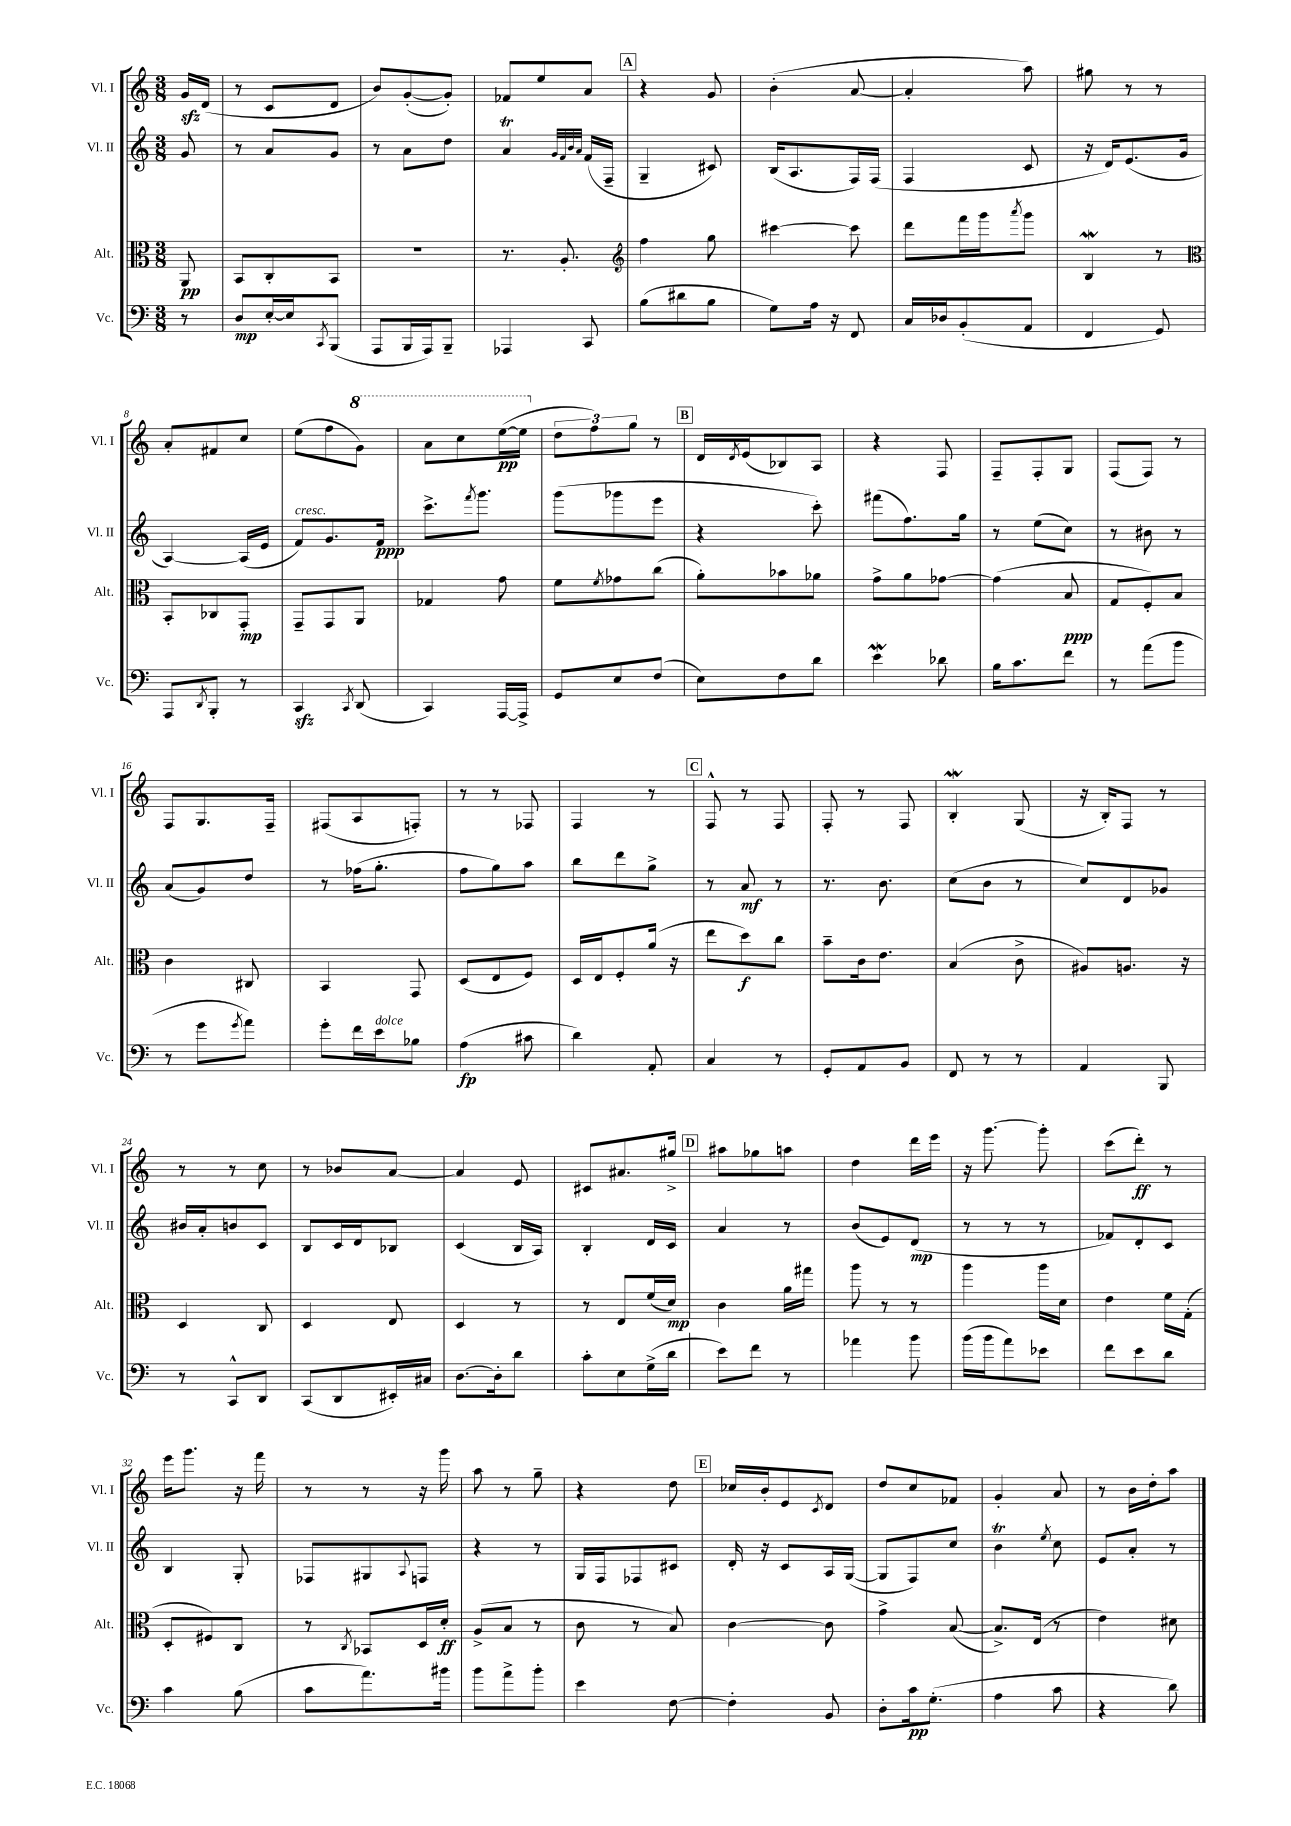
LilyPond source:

<<
\new StaffGroup <<
\new Staff = "s0" \with { instrumentName = "Vl. I" shortInstrumentName = "Vl. I" } {
    \clef treble \key c \major \numericTimeSignature \time 3/8 \partial 8
    g'16\sfz d'16( |
    r8 c'8 d'8 |
    b'8) g'8~-.( g'8-.) |
    fes'8 e''8 a'8 |
    \mark \markup { \box "A" } r4 g'8 |
    b'4-.( a'8~ |
    a'4-. a''8) |
    gis''8 r8 r8 |
    a'8-. fis'8 c''8 |
    e''8( f''8 \ottava #1 g''8) |
    a''8 c'''8 e'''16~\pp( e'''16 \ottava #0 |
    \tuplet 3/2 { d''8 f''8) g''8 } r8 |
    \mark \markup { \box "B" } d'16 \acciaccatura { d'8 } e'16( bes8) a8 |
    r4 f8 |
    f8-- f8-. g8 |
    f8( f8) r8 |
    f8 g8. f16-- |
    fis8( a8 f8-.) |
    r8 r8 fes8 |
    f4 r8 |
    \mark \markup { \box "C" } f8-^ r8 f8 |
    f8-. r8 f8 |
    b4-.\mordent g8( |
    r16 b16-.) f8 r8 |
    r8 r8 c''8 |
    r8 bes'8 a'8~ |
    a'4 e'8 |
    cis'8 ais'8. gis''16-> |
    \mark \markup { \box "D" } ais''8 ges''8 a''8 |
    d''4 d'''16 e'''16 |
    r16 g'''8.~ g'''8-. |
    c'''8( d'''8-.\ff) r8 |
    e'''16 g'''8. r16 f'''16 |
    r8 r8 r16 g'''16 |
    a''8 r8 g''8-- |
    r4 d''8 |
    \mark \markup { \box "E" } ces''16 b'16-. e'8 \acciaccatura { c'8 } d'8 |
    d''8 c''8 fes'8 |
    g'4-. a'8 |
    r8 b'16 d''16-. a''8 \bar "|." |
}
\new Staff = "s1" \with { instrumentName = "Vl. II" shortInstrumentName = "Vl. II" } {
    \clef treble \key c \major \numericTimeSignature \time 3/8 \partial 8
    g'8 |
    r8 a'8 g'8 |
    r8 a'8 d''8 |
    a'4\trill \grace { g'32 f'32 b'32 a'32 } f'16( f16-- |
    \mark \markup { \box "A" } g4-- cis'8) |
    b16( a8. f16) f16( |
    f4 c'8 |
    r16 d'16) e'8.( g'16 |
    a4~) a16( e'16 |
    f'8^\markup { \italic "cresc." }) g'8. f'16\ppp |
    c'''8.-> \acciaccatura { f'''8 } g'''8. |
    g'''8( ges'''8 e'''8 |
    \mark \markup { \box "B" } r4 c'''8-.) |
    fis'''8( f''8.) g''16 |
    r8 e''8( c''8) |
    r8 bis'8 r8 |
    a'8( g'8) d''8 |
    r8 fes''16( g''8.-. |
    f''8 g''8) a''8 |
    b''8 d'''8 g''8-> |
    \mark \markup { \box "C" } r8 a'8\mf r8 |
    r8. b'8. |
    c''8( b'8 r8 |
    c''8) d'8 ges'8 |
    bis'16 a'16-. b'8 c'8 |
    b8 c'16 d'16 bes8 |
    c'4( b16 a16) |
    b4-. d'16 c'16 |
    \mark \markup { \box "D" } a'4 r8 |
    b'8( e'8) d'8\mp( |
    r8 r8 r8 |
    fes'8) d'8-. c'8 |
    b4 g8-. |
    fes8 gis8 \appoggiatura { a8 } f8 |
    r4 r8 |
    g16 f16 fes8 cis'8 |
    \mark \markup { \box "E" } d'16-. r16 c'8 a16 g16~( |
    g8 f8) c''8 |
    b'4\trill \acciaccatura { e''8 } c''8 |
    e'8 a'8-. r8 \bar "|." |
}
\new Staff = "s2" \with { instrumentName = "Alt." shortInstrumentName = "Alt." } {
    \clef alto \key c \major \numericTimeSignature \time 3/8 \partial 8
    a,8\pp |
    b,8 c8-. b,8 |
    R4. |
    r8. a8.-. |
    \mark \markup { \box "A" } \clef treble f''4 g''8 |
    cis'''4~ cis'''8 |
    d'''8 f'''16 g'''16 \acciaccatura { a'''8 } g'''8 |
    b4\mordent r8 |
    \clef alto b,8-. ces8 g,8-.\mp |
    g,8-- g,8 a,8 |
    ges4 g'8 |
    f'8 \acciaccatura { f'8 } ges'8 c''8( |
    \mark \markup { \box "B" } a'8-.) bes'8 aes'8 |
    g'8-> a'8 ges'8~ |
    ges'4( b8\ppp |
    g8 f8-.) b8 |
    c'4 cis8 |
    b,4 g,8 |
    d8( e8 f8) |
    d16 e16 f8-. a'16( r16 |
    \mark \markup { \box "C" } e''8 d''8\f) c''8 |
    b'8-- c'16 e'8. |
    b4( c'8-> |
    ais8) a8. r16 |
    d4 c8 |
    d4 e8 |
    d4 r8 |
    r8 e8 f'16( d'16\mp) |
    \mark \markup { \box "D" } c'4 a'16 gis''16 |
    a''8 r8 r8 |
    a''4 a''16 d'16 |
    e'4 f'16 g16-.( |
    d8-. fis8) c8 |
    r8 \acciaccatura { c8 } bes,8 d16 d'16-.\ff |
    a8->( b8 r8 |
    c'8 r8 b8) |
    \mark \markup { \box "E" } c'4~ c'8 |
    g'4-> b8~( |
    b8.->) e16( r8 |
    e'4) dis'8 \bar "|." |
}
\new Staff = "s3" \with { instrumentName = "Vc." shortInstrumentName = "Vc." } {
    \clef bass \key c \major \numericTimeSignature \time 3/8 \partial 8
    r8 |
    d8\mp e16~-. e16 \acciaccatura { c,8 } b,,8( |
    a,,8 b,,16 a,,16) b,,8-- |
    aes,,4 c,8 |
    \mark \markup { \box "A" } b8( dis'8 b8 |
    g8) a16 r16 f,8 |
    c16 des16 b,8-.( a,8 |
    f,4 g,8) |
    a,,8 \acciaccatura { d,8 } b,,8-. r8 |
    c,4\sfz \acciaccatura { c,8 } d,8( |
    c,4) a,,16~ a,,16-> |
    g,8 e8 f8( |
    \mark \markup { \box "B" } e8) f8 d'8 |
    e'4\mordent des'8 |
    b16 c'8. f'8 |
    r8 a'8( b'8 |
    r8 g'8 \acciaccatura { g'8 } a'8) |
    g'8-. f'16 e'16^\markup { \italic "dolce" } bes8 |
    a4\fp( cis'8 |
    d'4) a,8-. |
    \mark \markup { \box "C" } c4 r8 |
    g,8-. a,8 b,8 |
    f,8 r8 r8 |
    a,4 b,,8 |
    r8 c,8-^ d,8 |
    c,8( d,8 eis,16-.) cis16 |
    d8.~ d16-. d'8 |
    c'8-. e8 g16->( d'16 |
    \mark \markup { \box "D" } e'8) f'8 r8 |
    aes'4 b'8 |
    b'16( b'16 a'8) ees'8 |
    f'8 e'8 d'8 |
    c'4 b8( |
    c'8 a'8.) bis'16 |
    b'8 a'8-> b'8-. |
    e'4 f8~ |
    \mark \markup { \box "E" } f4-. b,8 |
    d8-. c'16\pp g8.-.( |
    a4 c'8 |
    r4 d'8) \bar "|." |
}
>>
>>
